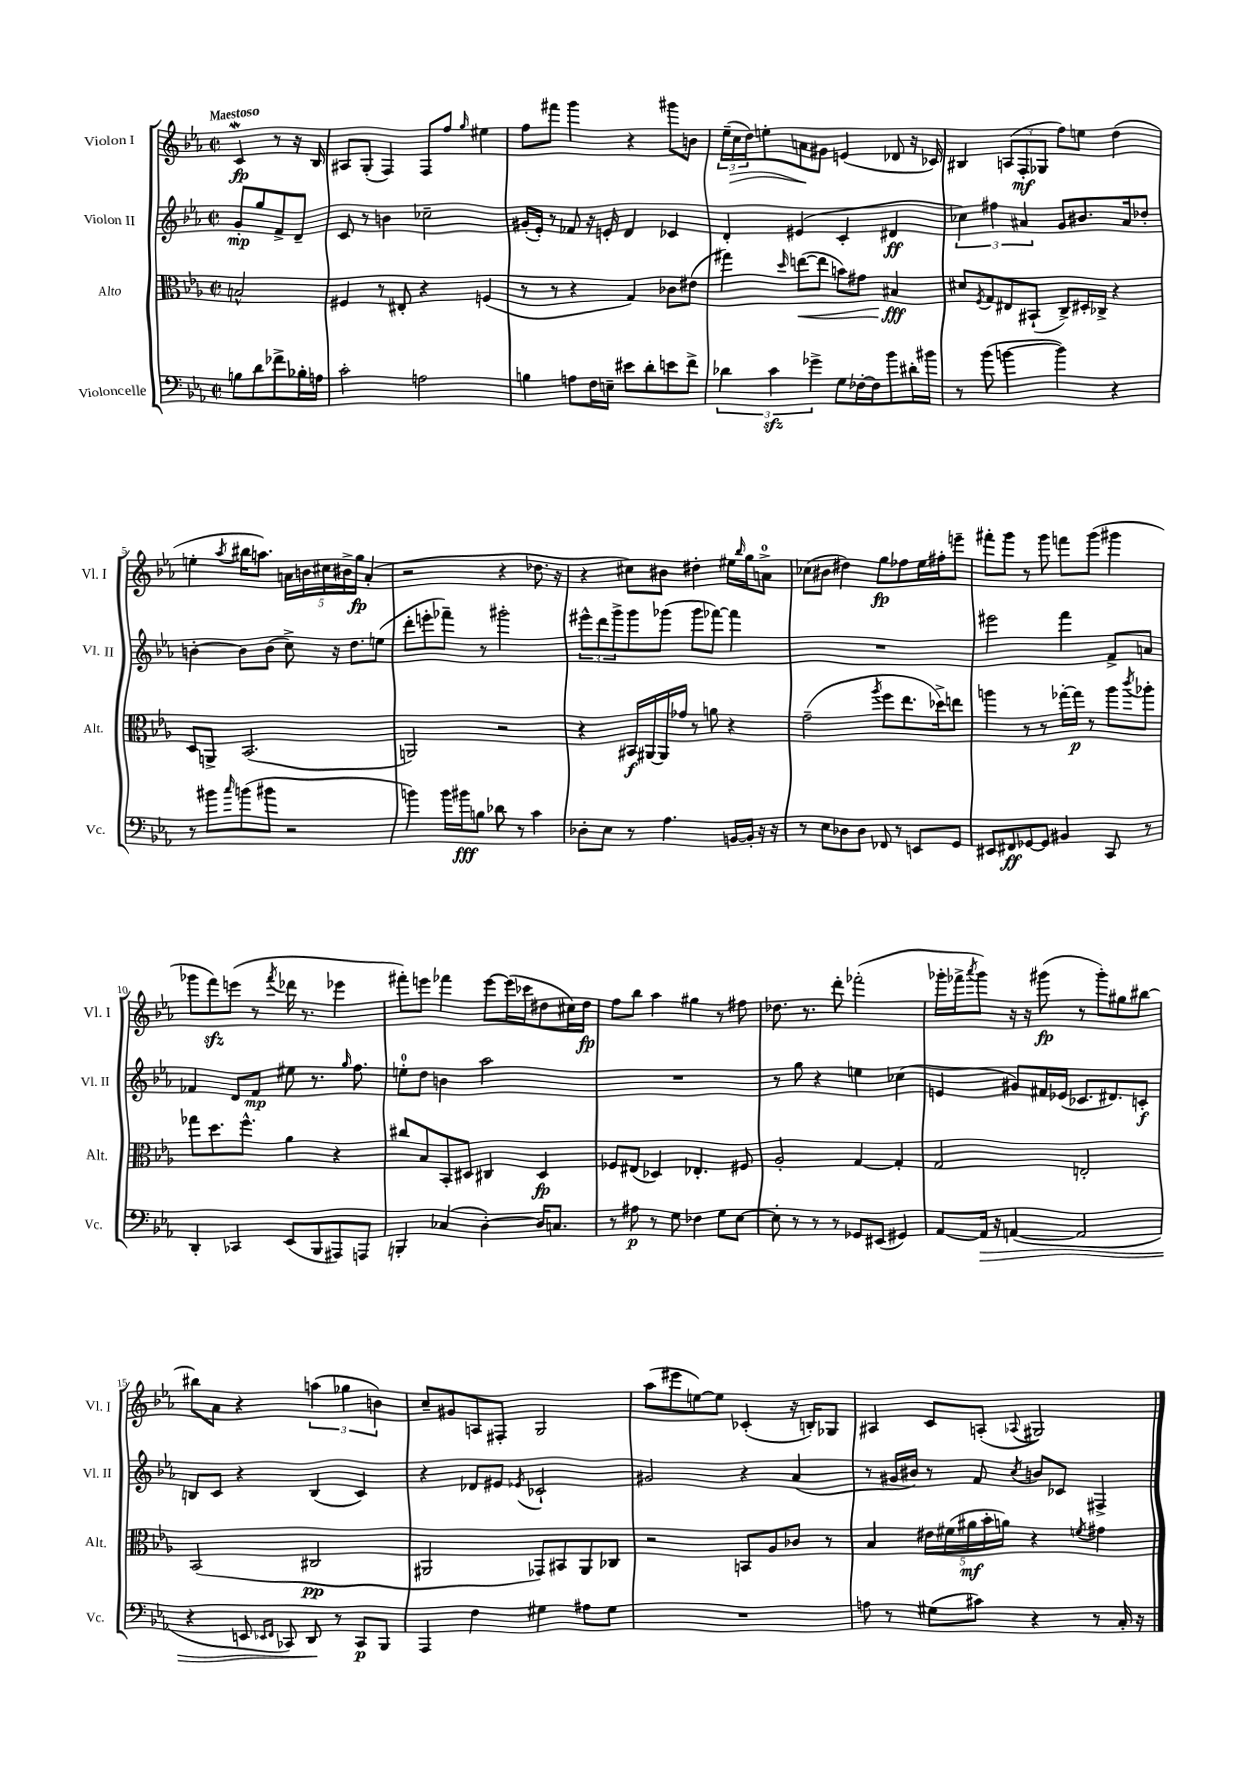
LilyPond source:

<<
\new StaffGroup <<
\new Staff = "s0" \with { instrumentName = "Violon I" shortInstrumentName = "Vl. I" } {
    \clef treble \key ees \major \defaultTimeSignature \time 2/2 \partial 2 \tempo "Maestoso"
    c'4\mordent\fp r8 r16 bes16 |
    ais8 g8-.( f4) f8 f''8 \grace { g''16 } eis''4 |
    f''8 fis'''8 g'''4 r4 gis'''8 b'8 |
    \tuplet 3/2 { ees''16--( c''16\> d''16) } e''8-. a'8\! gis'8 e'4( des'8 r16 ces'16) |
    bis4 \tuplet 3/2 { a8( f8-.\mf ges8 } f''8) e''8 d''4( |
    e''4-. \acciaccatura { aes''8 } bis''16 a''8.) \tuplet 5/4 { a'16 b'16 cis''16 bis'16-> g''16\fp } a'4-.( |
    r2 r4 des''8. r16 |
    r4 cis''8) bis'8 dis''4-. eis''16 \grace { bes''16 } g''16 a'8-0-> |
    ces''8( bis'8 dis''4) g''8\fp fes''8 ees''16 fis''16-. e'''8-- |
    fis'''8-. g'''8 r8 g'''8 f'''8 g'''8( gis'''4 |
    ges'''8 f'''8\sfz) e'''8( r8 \acciaccatura { f'''8 } des'''16 r8. ees'''4 |
    fis'''8-.) e'''8 fes'''4 e'''8~ e'''16( ces'''16 dis''8 cis''16) dis''16\fp |
    f''8 bes''8 aes''4 gis''4 r8 fis''8 |
    des''8. r8. d'''8-. fes'''2-.( |
    ges'''16-. fes'''16-> \acciaccatura { aes'''8 } ges'''8) r16 r16 gis'''8\fp( r8 gis'''8-.) gis''8 bis''8~ |
    bis''8 aes'8 r4 \tuplet 3/2 { a''4( ges''4 b'4) } |
    c''8-- gis'8 a8 fis8-. g2 |
    aes''8( eis'''8 e''8~) e''8 ces'4-.( r16 b16-.) ges8 |
    ais4 c'8 a8-.( \appoggiatura { aes8 } gis2) \bar "|." |
}
\new Staff = "s1" \with { instrumentName = "Violon II" shortInstrumentName = "Vl. II" } {
    \clef treble \key ees \major \defaultTimeSignature \time 2/2 \partial 2
    g'8-.\mp g''8 f'8-> d'8-- |
    c'8 r8 b'4 ces''2-- |
    gis'16-.( ees'16-.) r8 fes'8 r16 e'16-. d'4 ces'4 |
    d'4-. eis'4( c'4-. dis'4\ff |
    \tuplet 3/2 { ces''4) fis''4 ais'4 } g'8 bis'8. ais'16 des''8-. |
    b'4~-. b'8 b'8( c''8->) r16 d''8. e''8( |
    d'''8-. e'''8-. fes'''8--) r8 gis'''2-. |
    \tuplet 3/2 { eis'''8-^ d'''8 g'''8-> } g'''8 ges'''8( ges'''8 fes'''8~) fes'''4 |
    R1 |
    eis'''2 f'''4 f'8-> a'8 |
    fes'4 d'8 fes'8\mp eis''8 r8. \grace { g''16 } f''8. |
    e''8-0-. d''8 b'4 aes''2 |
    R1 |
    r8 g''8 r4 e''4 ces''4( |
    e'4 gis'8) fis'16 ees'16( ces'8. dis'8.) c'8-.\f |
    b8 c'8 r4 b4( c'4) |
    r4 des'8 eis'8 \acciaccatura { ees'8 } ces'2-! |
    gis'2 r4 aes'4( |
    r8 gis'16 bis'16) r8 f'8 \acciaccatura { c''8 } b'8 ces'8 fis4-> \bar "|." |
}
\new Staff = "s2" \with { instrumentName = "Alto" shortInstrumentName = "Alt." } {
    \clef alto \key ees \major \defaultTimeSignature \time 2/2 \partial 2
    b2-^ |
    fis4 r8 eis8-. r4 f4( |
    r8 r8 r4 g4) ces'8 eis'8( |
    gis''4) \grace { d''16 } e''8~\<( e''8 b'8) gis'8 bis4\fff\! |
    dis'8 \acciaccatura { f8 } g8 eis8 bis,8-!( c8->) dis16-. ces16-> r4 |
    d8 a,8-> bes,2.( |
    a,2) r2 |
    r4 bis,16\f ais,16~ ais,16 ges'16 r8 a'8 r4 |
    g'2--( \acciaccatura { aes''8 } f''8 ees''8. des''16->) e''8 |
    a''4 r8 r8 ges''16~-. ges''16\p r8 a''8 \acciaccatura { c'''8 } aes''8-. |
    ges''8 d''8. f''8.-^ aes'4 r4 |
    cis''8 bes8 bes,8-. dis8 cis4 dis4\fp |
    fes8 eis8( des4) ees4.-. fis8 |
    aes2-. g4~ g4-. |
    g2 e2-. |
    bes,2( cis2\pp |
    ais,2 ges,8) bis,8 ais,8 ces8 |
    r2 b,8 aes8 ces'8 r8 |
    bes4 \tuplet 5/4 { eis'16 fis'16( ais'16\mf bes'16-. a'16) } r4 \acciaccatura { f'8 } gis'4 \bar "|." |
}
\new Staff = "s3" \with { instrumentName = "Violoncelle" shortInstrumentName = "Vc." } {
    \clef bass \key ees \major \defaultTimeSignature \time 2/2 \partial 2
    b8 d'8 fes'8-> bes16-. a16 |
    c'2-. a2 |
    b4 a8 f16 e16-- eis'8 d'8-. e'8 f'8-> |
    \tuplet 3/2 { des'4 c'4\sfz ges'4-> } g8 fes16~-. fes16 bes'8 dis'16-. bis'16 |
    r8 bes'8( b'4~ b'4) r4 |
    r8 bis'8 \grace { c''16 } b'8( bis'8 r2 |
    b'4) b'16 bis'16\fff b8 des'8 r8 c'4 |
    des8-. ees8 r8 aes4. b,16~ b,16-. r16 r16 |
    r8 ees8 des8 des8 fes,8 r8 e,8 g,8 |
    eis,8 fis,8\ff ges,8~ ges,8 bis,4 c,8 r8 |
    d,4-. ces,4 ees,8( bes,,8 ais,,8) a,,8 |
    b,,4-. ces4( d4~-.) d16 c8. |
    r8 ais8\p r8 g8 fes4 g8 ees8~ |
    ees8-. r8 r8 r8 ges,8 eis,8( gis,4) |
    aes,8~ aes,16\> r16 a,4~( a,2 |
    r4 e,8 \grace { ees,16 f,16 } ces,8) d,8\! r8 ces,8\p bes,,8 |
    aes,,4 f4 gis4 ais8 gis8 |
    R1 |
    a8 r8 gis8( cis'8) r4 r8 c16-. r16 \bar "|." |
}
>>
>>
